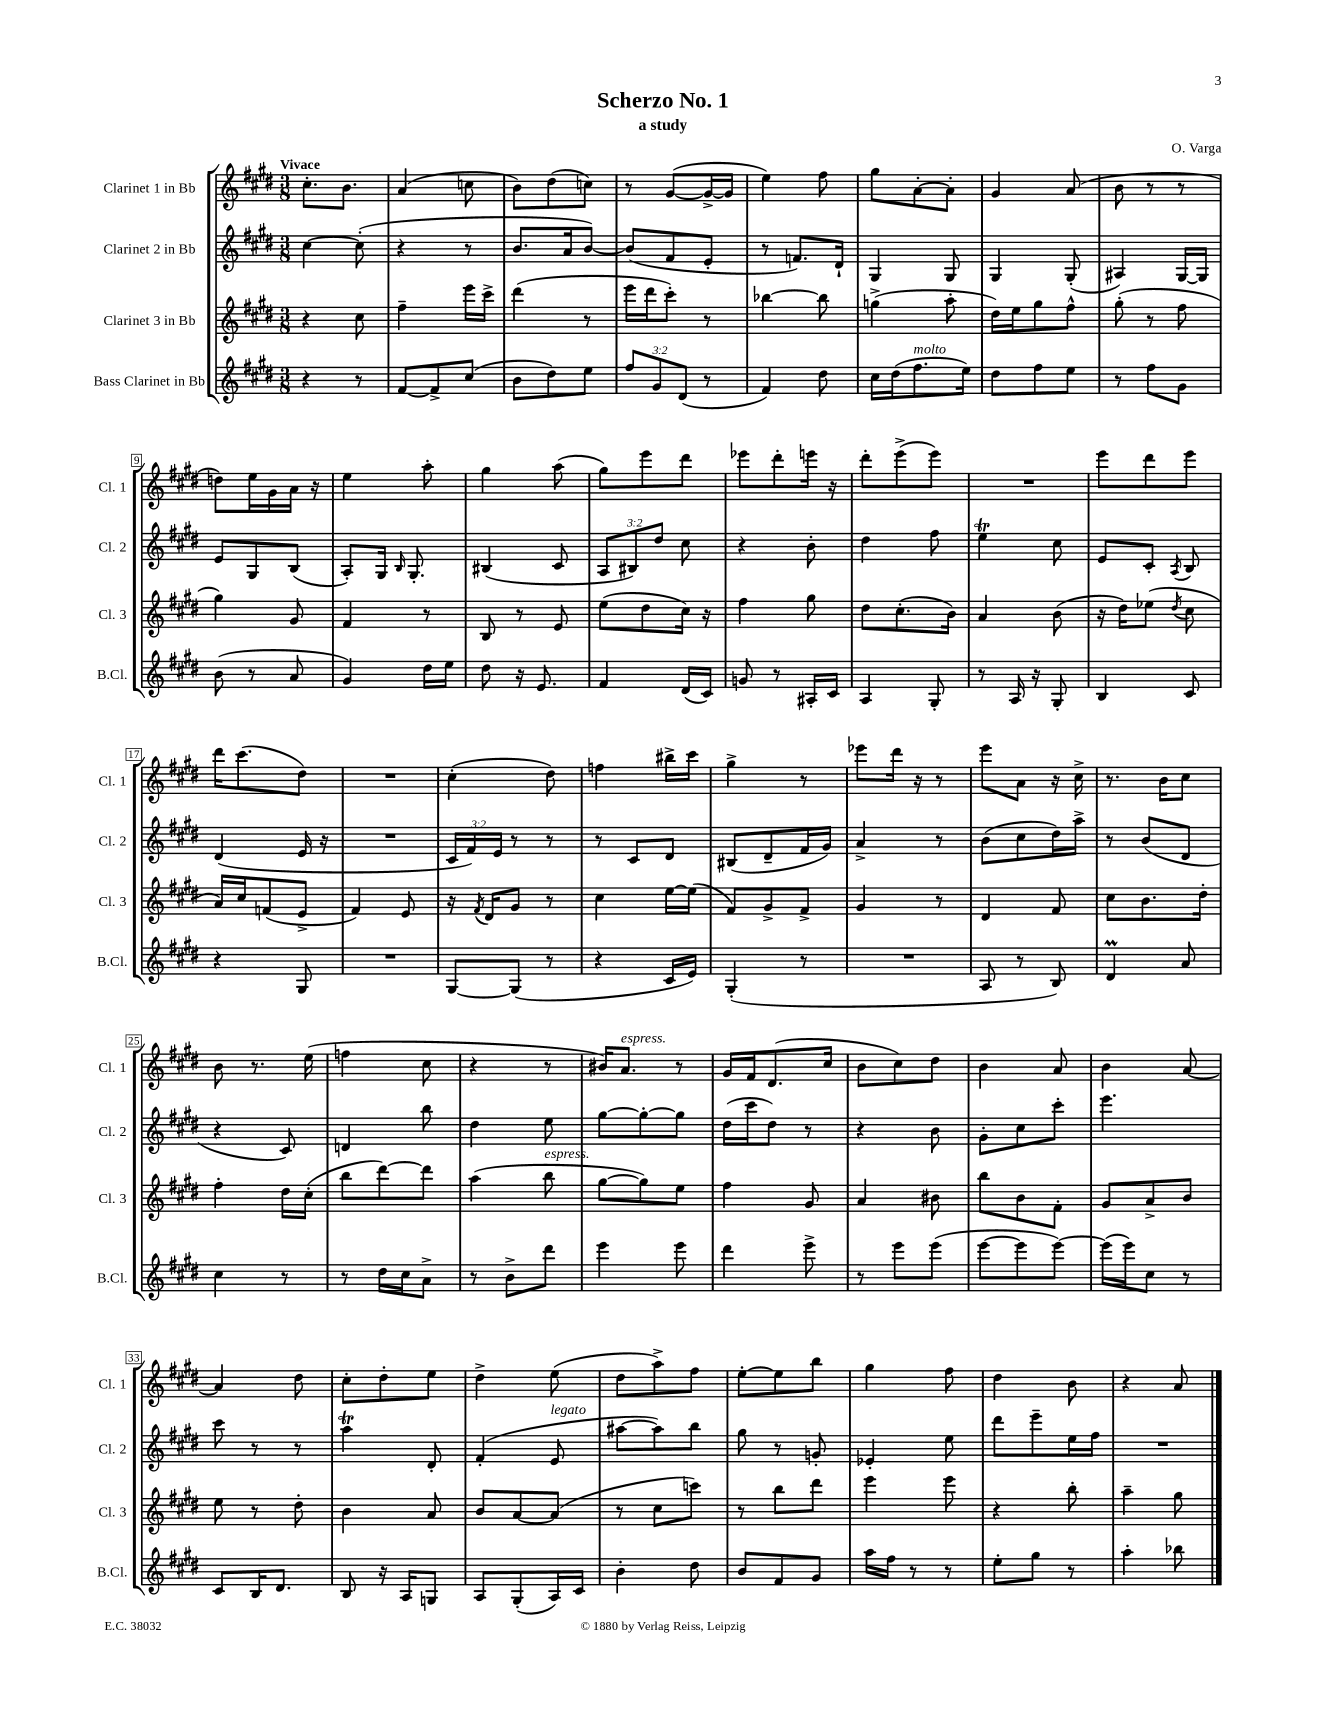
\header { title = "Scherzo No. 1" composer = "O. Varga" subtitle = "a study" }
<<
\new StaffGroup <<
\new Staff = "s0" \with { instrumentName = "Clarinet 1 in Bb" shortInstrumentName = "Cl. 1" } {
    \clef treble \key e \major \numericTimeSignature \time 3/8 \tempo "Vivace"
    \autoBeamOff cis''8.[-. b'8.] |
    a'4( c''8 |
    b'8[) dis''8( c''8]) |
    r8 gis'8[~( gis'16~-> gis'16] |
    e''4) fis''8 |
    gis''8[ a'8~-. a'8]-. |
    gis'4 a'8( |
    b'8 r8 r8 |
    d''8[) e''16 gis'16 a'16] r16 |
    e''4 a''8-. |
    gis''4 a''8( |
    gis''8[) e'''8 dis'''8] |
    ees'''8[ dis'''8-. e'''16] r16 |
    dis'''8[-. e'''8->( e'''8]) |
    R4. |
    e'''8[ dis'''8 e'''8] |
    dis'''16[ cis'''8.( dis''8]) |
    R4. |
    cis''4-.( dis''8) |
    f''4 bis''16[-> cis'''16] |
    gis''4-> r8 |
    ees'''8[ dis'''16] r16 r8 |
    e'''8[ a'8] r16 cis''16-> |
    r8. b'16[ cis''8] |
    b'8 r8. e''16( |
    f''4 cis''8 |
    r4 r8 |
    bis'16[) a'8.]^\markup { \italic "espress." } r8 |
    gis'16[ fis'16 dis'8.( cis''16] |
    b'8[ cis''8) dis''8] |
    b'4 a'8 |
    b'4 a'8~ |
    a'4 dis''8 |
    cis''8[-. dis''8-. e''8] |
    dis''4-> e''8( |
    dis''8[ a''8->) fis''8] |
    e''8[~-. e''8 b''8] |
    gis''4 fis''8 |
    dis''4 b'8 |
    r4 a'8 \bar "|." |
}
\new Staff = "s1" \with { instrumentName = "Clarinet 2 in Bb" shortInstrumentName = "Cl. 2" } {
    \clef treble \key e \major \numericTimeSignature \time 3/8 \override Staff.TupletNumber.text = #tuplet-number::calc-fraction-text
    \autoBeamOff cis''4~ cis''8-.( |
    r4 r8 |
    b'8.[ a'16 b'8]~) |
    b'8[( fis'8 e'8]-. |
    r8 f'8.[) dis'16]-! |
    gis4 gis8 |
    gis4 gis8-.( |
    ais4) gis16[~ gis16] |
    e'8[ gis8 b8]( |
    a8[-.) gis16] \grace { b16 } gis8.-. |
    bis4( cis'8 |
    \tuplet 3/2 { a8[ bis8) dis''8] } cis''8 |
    r4 b'8-. |
    dis''4 fis''8 |
    e''4\trill cis''8 |
    e'8[ cis'8]-. \acciaccatura { a8 } b8 |
    dis'4( e'16 r16 |
    R4. |
    \tuplet 3/2 { cis'16[ fis'16) e'16] } r8 r8 |
    r8 cis'8[ dis'8] |
    bis8[( dis'8-- fis'16 gis'16]) |
    a'4-> r8 |
    b'8[( cis''8 dis''16) a''16]-> |
    r8 b'8[( dis'8] |
    r4 cis'8) |
    d'4 b''8 |
    dis''4 e''8 |
    gis''8[~ gis''8~-. gis''8] |
    dis''16[( cis'''16 dis''8]) r8 |
    r4 b'8 |
    gis'8[-. cis''8 cis'''8]-. |
    e'''4. |
    cis'''8 r8 r8 |
    a''4\trill dis'8-. |
    fis'4-.( e'8^\markup { \italic "legato" } |
    ais''8[~ ais''8) b''8] |
    gis''8 r8 g'8-. |
    ees'4-. e''8 |
    dis'''8[ e'''8-- e''16 fis''16] |
    R4. \bar "|." |
}
\new Staff = "s2" \with { instrumentName = "Clarinet 3 in Bb" shortInstrumentName = "Cl. 3" } {
    \clef treble \key e \major \numericTimeSignature \time 3/8
    \autoBeamOff r4 cis''8 |
    fis''4-- e'''16[ cis'''16]-> |
    dis'''4( r8 |
    e'''16[ dis'''16 cis'''8]-.) r8 |
    bes''4~ bes''8 |
    g''4->( a''8-. |
    dis''16[) e''16 gis''8 fis''8]-^ |
    gis''8-.( r8 fis''8 |
    gis''4) gis'8 |
    fis'4 r8 |
    b8 r8 e'8 |
    e''8[( dis''8 cis''16]) r16 |
    fis''4 gis''8 |
    dis''8[ cis''8.-.( b'16]) |
    a'4 b'8( |
    r16 dis''16[) ees''8]( \acciaccatura { dis''8 } cis''8 |
    a'16[) cis''16 f'8( e'8]-> |
    fis'4) e'8 |
    r16 \acciaccatura { fis'8 } dis'16[ gis'8] r8 |
    cis''4 e''16[~ e''16]( |
    fis'8[) gis'8-> fis'8]-> |
    gis'4 r8 |
    dis'4 fis'8 |
    cis''8[ b'8. dis''16]-. |
    fis''4-. dis''16[ cis''16]-.( |
    b''8[ dis'''8~) dis'''8] |
    a''4( b''8^\markup { \italic "espress." } |
    gis''8[~ gis''8) e''8] |
    fis''4 gis'8 |
    a'4 bis'8 |
    b''8[ b'8 fis'8]-. |
    gis'8[ a'8-> b'8] |
    e''8 r8 dis''8-. |
    b'4 a'8 |
    b'8[ a'8~ a'8]( |
    r8 cis''8[ c'''8]) |
    r8 b''8[ dis'''8] |
    e'''4 e'''8 |
    r4 b''8-. |
    a''4-- gis''8 \bar "|." |
}
\new Staff = "s3" \with { instrumentName = "Bass Clarinet in Bb" shortInstrumentName = "B.Cl." } {
    \clef treble \key e \major \numericTimeSignature \time 3/8 \override Staff.TupletNumber.text = #tuplet-number::calc-fraction-text
    \autoBeamOff r4 r8 |
    fis'8[~ fis'8-> cis''8]( |
    b'8[ dis''8) e''8] |
    \tuplet 3/2 { fis''8[ gis'8 dis'8]( } r8 |
    fis'4) dis''8 |
    cis''16[ dis''16( fis''8.^\markup { \italic "molto" } e''16]) |
    dis''8[ fis''8 e''8] |
    r8 fis''8[ gis'8] |
    b'8( r8 a'8 |
    gis'4) dis''16[ e''16] |
    dis''8 r16 e'8. |
    fis'4 dis'16[( cis'16]) |
    g'8 r8 ais16[-. cis'16] |
    a4 gis8-. |
    r8 a16 r16 gis8-. |
    b4 cis'8 |
    r4 gis8 |
    R4. |
    gis8[~ gis8]( r8 |
    r4 cis'16[ e'16]) |
    gis4-.( r8 |
    R4. |
    a8 r8 b8) |
    dis'4\prall a'8 |
    cis''4 r8 |
    r8 dis''16[ cis''16 a'8]-> |
    r8 b'8[-> dis'''8] |
    e'''4 e'''8 |
    dis'''4 e'''8-> |
    r8 e'''8[ e'''8]( |
    e'''8[~ e'''8 e'''8]~) |
    e'''16[( e'''16) cis''8] r8 |
    cis'8[ b16 dis'8.] |
    b8 r16 a16[ g8] |
    a8[ gis8-.( a16) cis'16] |
    b'4-. dis''8 |
    b'8[ fis'8 gis'8] |
    a''16[ fis''16] r8 r8 |
    e''8[-. gis''8] r8 |
    a''4-. bes''8 \bar "|." |
}
>>
>>
\layout { \context { \Score \override BarNumber.stencil = #(make-stencil-boxer 0.1 0.3 ly:text-interface::print) } }
